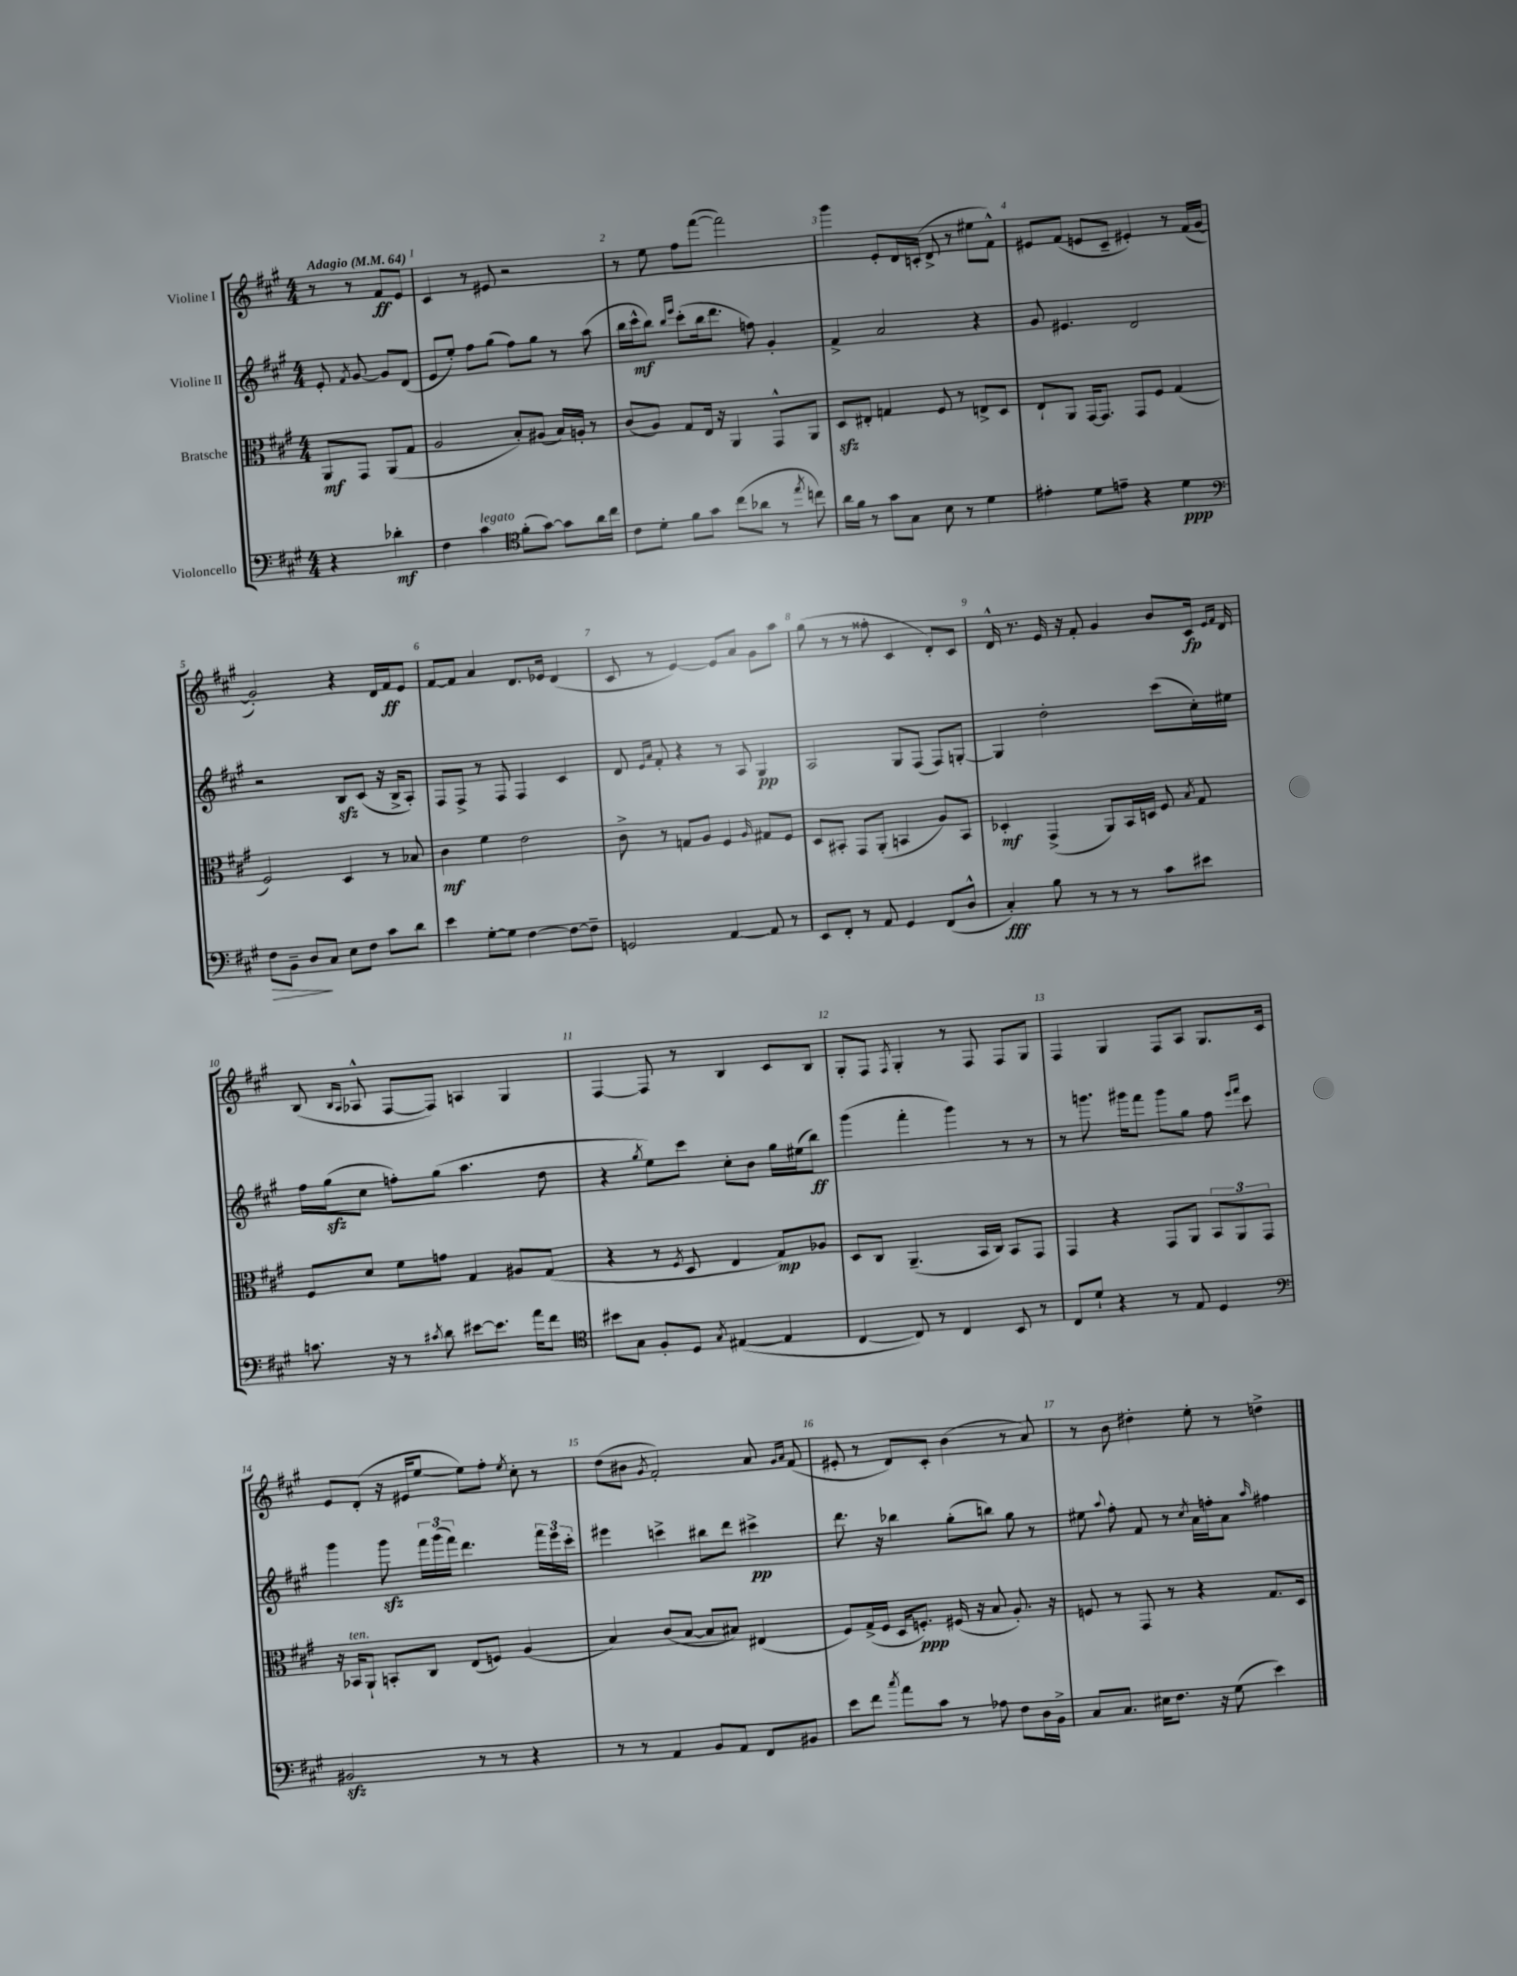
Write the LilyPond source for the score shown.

<<
\new StaffGroup <<
\new Staff = "s0" \with { instrumentName = "Violine I" } {
    \clef treble \key a \major \numericTimeSignature \time 4/4 \partial 2 \tempo "Adagio" 4 = 64
    \autoBeamOff r8 r8 fis'8[\ff e'8] |
    cis'4 r8 eis'8 r2 |
    r8 e''8 fis''8[ fis'''8]~( fis'''2) |
    gis'''4 e'8[-. d'16 c'16]-.( d'8-> r8 eis''8[ fis'8]-^) |
    eis'8[ fis'8]( e'8[ cis'8]-- eis'4-.) r8 fis'16[( gis'16]~ |
    gis'2-.) r4 d'16[ fis'16\ff e'8] |
    fis'8[~ fis'8] a'4 d'8.[ ees'16] d'4( |
    cis'8 r8 e'4~) e'8[ a'8] gis'8[ a''8] |
    gis''8( r8 r8 fisis''8-. cis'4 d'8[-.) cis'8] |
    d'16-^ r8. e'16 r16 fis'8-. gis'4 b'8[ cis'16]\fp \grace { e'16[ fis'16] } d'16 |
    b8( \grace { b16[ a16] } aes8-^ fis8[~ fis8]) a4 gis4 |
    fis4~ fis8 r8 b4 cis'8[ b8] |
    gis8[-. fis8] \acciaccatura { fis8 } gis4-. r8 fis8 fis8[ gis8] |
    fis4 gis4 fis8[ a8] gis8.[ cis'16] |
    e'8[ d'8]-.( r16 eis'16[ e''8]~ e''8[) fis''8]-. \acciaccatura { e''8 } cis''8-. r8 |
    d''8[( bis'8] \acciaccatura { gis'8 } fis'2-.) a'8 \grace { gis'16[ a'16] } fis'8( |
    eis'8-. r8 d'8[) cis'8]-. b'4( r8 a'8) |
    r8 b'8 dis''4-. e''8-. r8 d''4-> \bar "|." |
}
\new Staff = "s1" \with { instrumentName = "Violine II" } {
    \clef treble \key a \major \numericTimeSignature \time 4/4 \partial 2
    \autoBeamOff e'8-. \acciaccatura { fis'8 } gis'8~ gis'8[ d'8]( |
    e'8[ e''8]-.) fis''8[ gis''8]( fis''8[) gis''8] r8 a''8( |
    b''16[ cis'''16-^\mf b''8]) \grace { b''16[ e'''16] } cis'''8[-.( b''16 d'''8.] f''8) gis'4-. |
    fis'4-> a'2 r4 |
    gis'8 eis'4. d'2 |
    r2 b8[\sfz cis'8]( r16 b16[-> a8]-.) |
    fis8[ fis8]-> r8 fis8 fis4 cis'4 |
    d'8 \grace { e'16[ a'16] } fis'8-. r4 r8 a8 gis4\pp |
    a2 gis8[ fis8]( fis8[) g8]~-. |
    g4 d''2-. cis'''8[( cis''16-.) eis''16] |
    fis''16[ gis''16\sfz( cis''8] f''8[-.) gis''8]( a''4. d''8 |
    r4 \acciaccatura { gis''8 } e''8[) cis'''8] cis''8[-. b'8] gis''16[ eis''16( b''8]\ff) |
    gis'''4( fis'''4-. gis'''4) r8 r8 |
    r8 g'''8. gis'''16[ fis'''8] gis'''8[ gis''8] fis''8 \grace { e'''16[ fis'''16] } cis'''8 |
    gis'''4 gis'''8\sfz \tuplet 3/2 { fis'''16[ gis'''16( fis'''16]) } d'''4. \tuplet 3/2 { fis'''16[ e'''16 cis'''16]-. } |
    eis'''4 c'''4-> bis''8[ d'''8] cis'''4->\pp |
    d'''8. r16 bes''4 gis''8[-.( b''8]) gis''8 r8 |
    eis''8 \appoggiatura { a''8 } fis''8-. fis'8 r8 \acciaccatura { cis''8 } a'16[ f''16-. a'8] \grace { a''16 } fis''4 \bar "|." |
}
\new Staff = "s2" \with { instrumentName = "Bratsche" } {
    \clef alto \key a \major \numericTimeSignature \time 4/4 \partial 2
    \autoBeamOff a,8[\mf gis,8] a,8[( gis8] |
    a2 b8[-.) ais8]( b16[) a16]-. r8 |
    cis'8[( a8]) gis8[ e16] r16 a,4 gis,8[-^ a,8] |
    d8[\sfz eis8]-. g4 fis8 r8 e8[-> d8] |
    e8[-! a,8] gis,16[~ gis,8.] gis,8[ fis8] gis4( |
    fis2) d4 r8 bes8 |
    cis'4\mf fis'4 e'2 |
    cis'8-> r8 g8[ a8] fis4 \grace { a16 } gis8[ fis8] |
    d8[ bis,8]-. gis,8[ a,8]-.( b,4 a8[) b,8] |
    des4-.\mf gis,4->( a,8[) b,16 d16] fis8 \acciaccatura { b8 } gis8 |
    fis8[ d'8] fis'8[ g'8] gis4 ais8[ gis8]( |
    r4 r8 \acciaccatura { fis8 } d8 e4 gis8[\mp) aes8] |
    d8[ cis8] a,4.--( b,16[ cis16]) b,8[ gis,8] |
    gis,4 r4 gis,8[ a,8] \tuplet 3/2 { b,8[ a,8 gis,8] } |
    r16 bes,16[^\markup { \italic "ten." } a,8]-! b,8[-. cis8] e8[( f8]) a4( |
    b4) cis'8[( b8]~ b8[ bis8]) eis4( |
    fis8[) gis16->( fis16] d16[ f8.]-.\ppp) fis16( r16 b8 a8.-.) r16 |
    f8 r8 gis,8 r8 r4 gis8.[ d16] \bar "|." |
}
\new Staff = "s3" \with { instrumentName = "Violoncello" } {
    \clef bass \key a \major \numericTimeSignature \time 4/4 \partial 2
    \autoBeamOff r4 des'4-.\mf |
    fis4 cis'4^\markup { \italic "legato" } \clef tenor fis'8[-.( gis'8]~) gis'8[ a'16 cis''16] |
    cis'8[ d'8]-. fis'8[ gis'8] cis''8[( aes'8] r8 \acciaccatura { e''8 } c''8) |
    a'16[ fis'16] r8 gis'8[ gis8] b8 r8 d'4 |
    eis'4-. d'8[ e'8]-- r4 d'4\ppp |
    \clef bass fis8[\> b,8]-- d8[\! cis8] e8[ fis8] cis'8[ d'8] |
    e'4 gis8[~-. gis8] fis4~ fis8[~ fis8]-- |
    g,2 a,4~ a,8 r8 |
    e,8[ fis,8]-. r8 a,8 gis,4 fis,8[( d8]-^ |
    cis4-.\fff) b8 r8 r8 r8 cis'8[ eis'8] |
    c'8. r16 r8 \acciaccatura { cis'8 } d'8 eis'8[~ eis'8.] a'16[ fis'8] |
    \clef tenor bis'8[ gis8] fis8[-. d8] \acciaccatura { gis8 } eis4~( eis4 |
    cis4~ cis8) r8 cis4 b,8 r8 |
    cis8[ d'8]-! r4 r8 e8 d4 |
    \clef bass bis,2\sfz r8 r8 r4 |
    r8 r8 a,4 b,8[ a,8] fis,8[ bis,8] |
    e'8[ fis'8] \acciaccatura { cis''8 } a'8[ cis'8] r8 aes8 fis8[ d16 b,16]-> |
    cis8[ cis8.] eis16[ fis8.] r16 gis8( e'4) \bar "|." |
}
>>
>>
\layout { \context { \Score \override BarNumber.break-visibility = ##(#f #t #t) barNumberVisibility = #all-bar-numbers-visible } }
